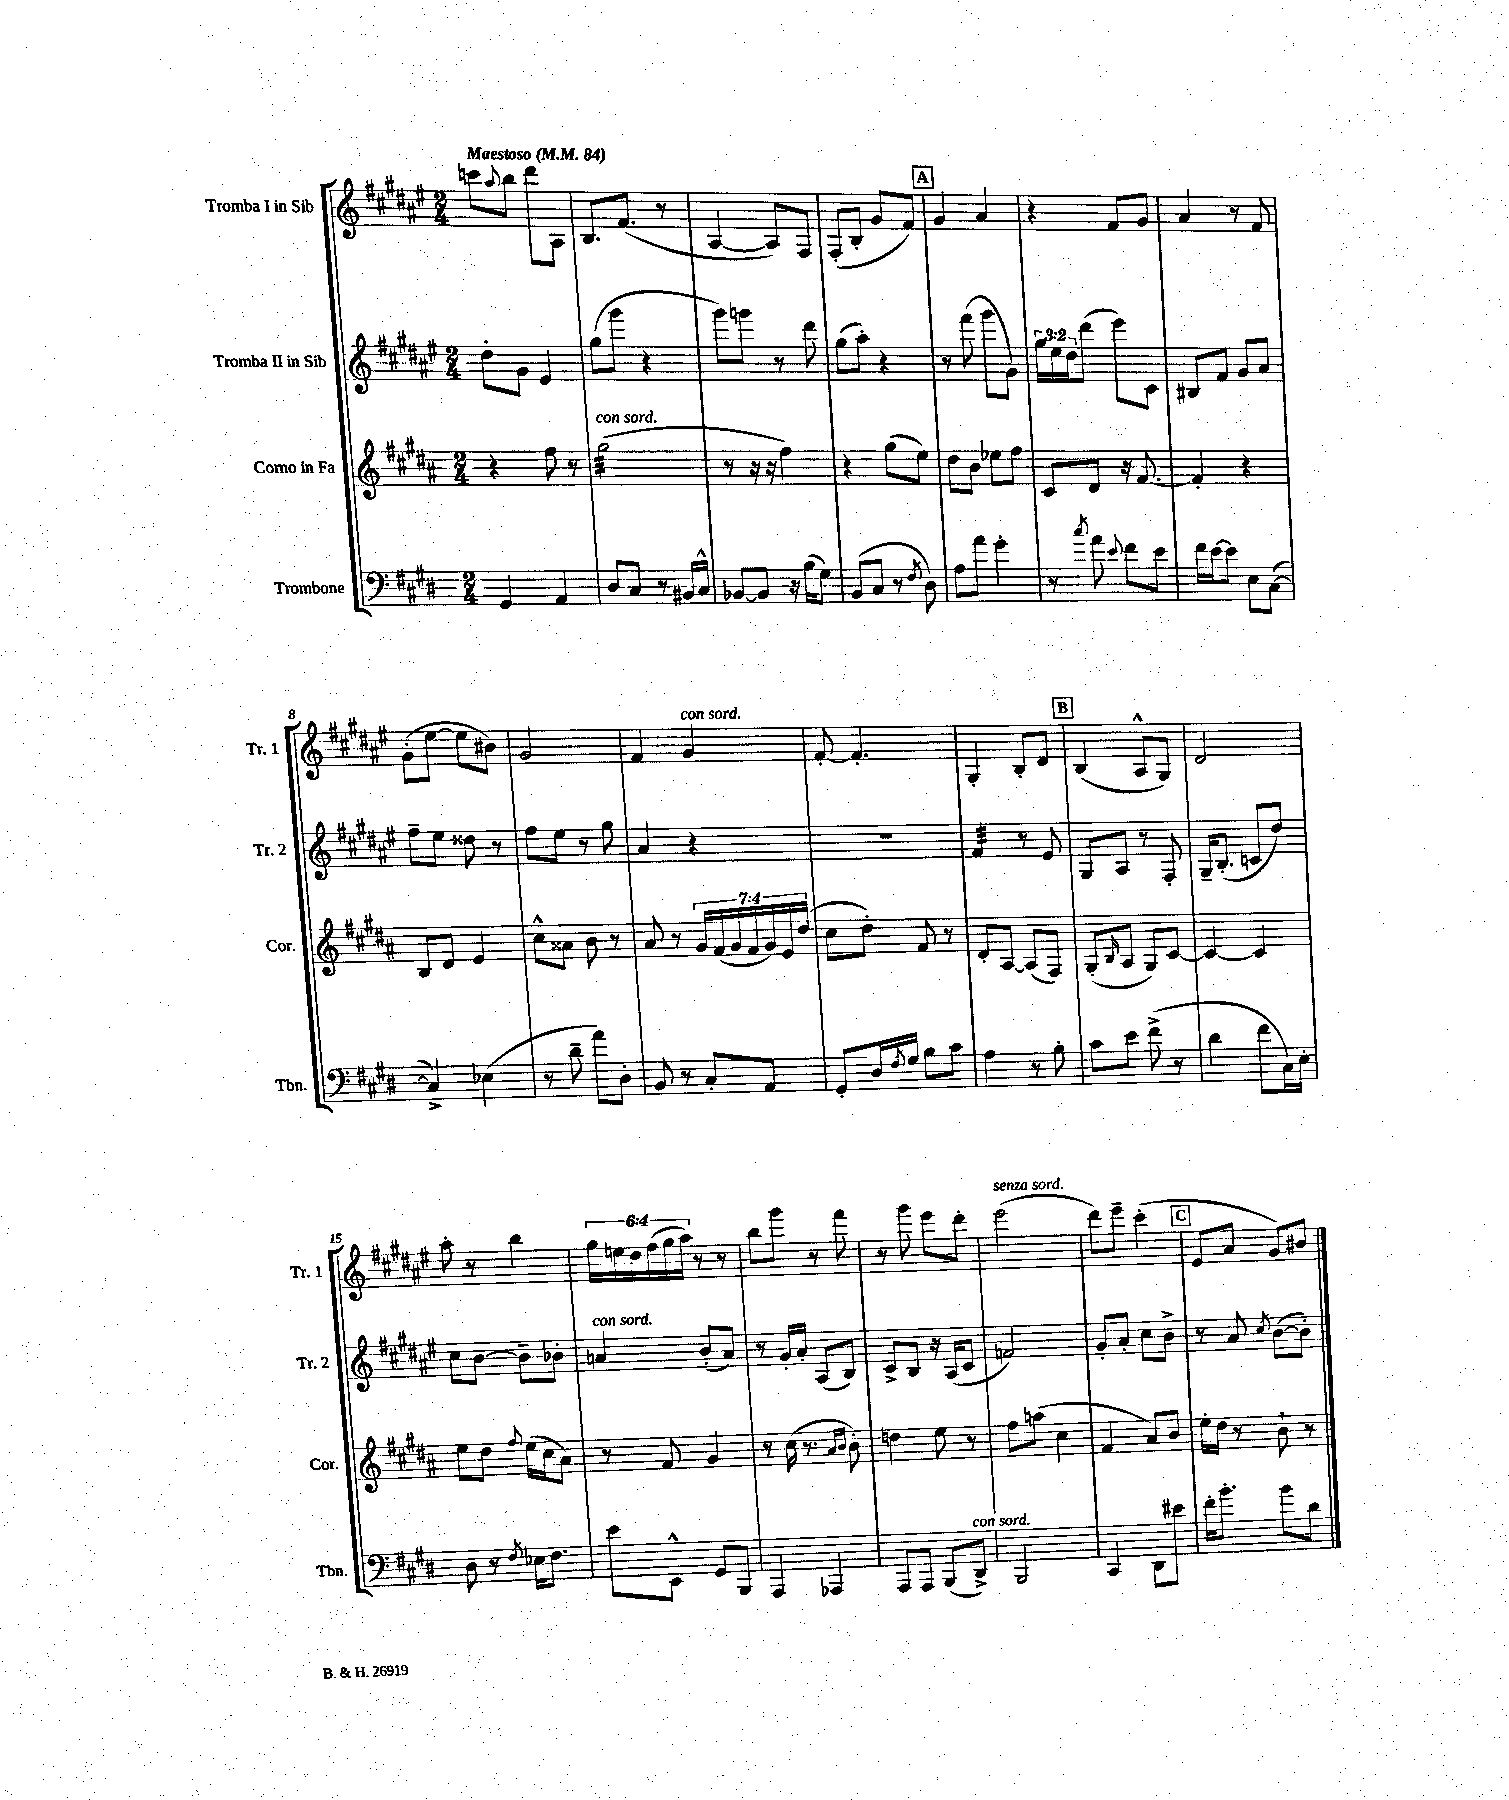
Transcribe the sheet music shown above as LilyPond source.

<<
\new StaffGroup <<
\new Staff = "s0" \with { instrumentName = "Tromba I in Sib" shortInstrumentName = "Tr. 1" } {
    \clef treble \key fis \major \numericTimeSignature \time 2/4 \override Staff.TupletNumber.text = #tuplet-number::calc-fraction-text \tempo "Maestoso" 4 = 84
    c'''8 \appoggiatura { ais''8 } b''8 dis'''8 ais8 |
    b8. fis'8.( r8 |
    ais4~ ais8) fis8 |
    fis8-.( b8-. gis'8 fis'8) |
    \mark \markup { \box "A" } gis'4 ais'4 |
    r4 fis'8 gis'8 |
    ais'4 r8 fis'8 |
    gis'8-.( eis''8~ eis''8 bis'8) |
    gis'2 |
    fis'4 gis'4^\markup { \italic "con sord." } |
    fis'8~-. fis'4.-. |
    gis4-. b8-. dis'8 |
    \mark \markup { \box "B" } b4( ais8-^ gis8) |
    dis'2 |
    ais''8-. r8 b''4 |
    \tuplet 6/4 { gis''16 e''16 dis''16 fis''16( gis''16 ais''16) } r8 r8 |
    b''8 gis'''8 r8 fis'''8 |
    r8 gis'''8 eis'''8 dis'''8-. |
    eis'''2^\markup { \italic "senza sord." }( |
    dis'''8) eis'''8-- cis'''4-.( |
    \mark \markup { \box "C" } eis'8 ais'8 gis'8) bis'8 \bar "|." |
}
\new Staff = "s1" \with { instrumentName = "Tromba II in Sib" shortInstrumentName = "Tr. 2" } {
    \clef treble \key fis \major \numericTimeSignature \time 2/4 \override Staff.TupletNumber.text = #tuplet-number::calc-fraction-text
    dis''8-. gis'8 eis'4 |
    gis''8( gis'''8 r4 |
    gis'''8) g'''8 r8 dis'''8 |
    gis''8( ais''8-.) r4 |
    \mark \markup { \box "A" } r8 fis'''8( gis'''8 gis'8) |
    \tuplet 3/2 { gis''16 eis''16 dis''16 } dis'''8( eis'''8) cis'8 |
    bis8 fis'8 gis'8 ais'8 |
    fis''8-- eis''8 disis''8 r8 |
    fis''8 eis''8 r8 gis''8 |
    ais'4 r4 |
    R2 |
    fis'4:32 r8 eis'8 |
    \mark \markup { \box "B" } gis8 ais8 r8 fis8-. |
    gis16-- b8.-.( c'8 dis''8) |
    cis''8 b'8~ b'8-- bes'8-. |
    a'4^\markup { \italic "con sord." } b'8-.( a'8) |
    r8 gis'16-. ais'16-. ais8( b8) |
    cis'8-> b8 r16 ais16( cis'8 |
    f'2) |
    gis'8-. ais'8-. cis''8 b'8-> |
    \mark \markup { \box "C" } r8 ais'8 \acciaccatura { cis''8 } b'8~( b'8-.) \bar "|." |
}
\new Staff = "s2" \with { instrumentName = "Corno in Fa" shortInstrumentName = "Cor." } {
    \clef treble \key b \major \numericTimeSignature \time 2/4 \override Staff.TupletNumber.text = #tuplet-number::calc-fraction-text
    r4 fis''8 r8 |
    gis''2:32^\markup { \italic "con sord." }( |
    r8 r16 r16 fis''4) |
    r4 gis''8( e''8) |
    \mark \markup { \box "A" } dis''8 b'8 ees''8 fis''8 |
    cis'8 dis'8 r16 fis'8.~ |
    fis'4-. r4 |
    b8 dis'8 e'4 |
    cis''8-^ aisis'8 b'8 r8 |
    ais'8 r8 \tuplet 7/4 { gis'16 fis'16( gis'16 fis'16 gis'16) e'16 dis''16( } |
    cis''8 dis''8-.) fis'8 r8 |
    dis'8-. ais8~ ais8( fis8) |
    \mark \markup { \box "B" } gis8-.( \grace { b16 } ais8 gis8) cis'8~ |
    cis'4~ cis'4 |
    e''8 dis''8 \appoggiatura { fis''8 } e''16( cis''16 ais'8) |
    r8 fis'8 gis'4 |
    r8 cis''16( r8. \grace { ais'16 b'16 } b'8-.) |
    d''4 e''8 r8 |
    fis''8 a''8( cis''4 |
    fis'4 ais'8) b'8 |
    \mark \markup { \box "C" } e''16-. dis''16 r8 b'8-! r8 \bar "|." |
}
\new Staff = "s3" \with { instrumentName = "Trombone" shortInstrumentName = "Tbn." } {
    \clef bass \key e \major \numericTimeSignature \time 2/4
    gis,4 a,4 |
    dis8 cis8 r8 bis,16 cis16-^ |
    bes,8~ bes,8 r16 b16( gis8) |
    b,8( cis8 r8 \acciaccatura { fis8 } dis8) |
    \mark \markup { \box "A" } a8 a'8 gis'4-. |
    r8 \acciaccatura { cis''8 } a'8 \appoggiatura { e'8 } fis'8 e'8 |
    fis'16 e'16~ e'8 e8 cis8~( |
    cis4->) ees4( |
    r8 dis'8-- a'8) dis8-. |
    b,8 r8 cis8-. a,8 |
    gis,8-. dis16 \acciaccatura { fis8 } gis16 b8 cis'8 |
    a4 r8 b8-. |
    \mark \markup { \box "B" } cis'8 e'8 fis'8->( r8 |
    dis'4 fis'8 cis16) e16-. |
    dis8 r8 \acciaccatura { fis8 } ees16 fis8. |
    e'8 e,8-^ gis,8 b,,8 |
    a,,4 aes,,4 |
    a,,8 a,,8 b,,8( dis,8->^\markup { \italic "con sord." }) |
    b,,2 |
    cis,4 dis,8 eis'8 |
    \mark \markup { \box "C" } fis'16-. b'8.-. b'8 dis'8 \bar "|." |
}
>>
>>
